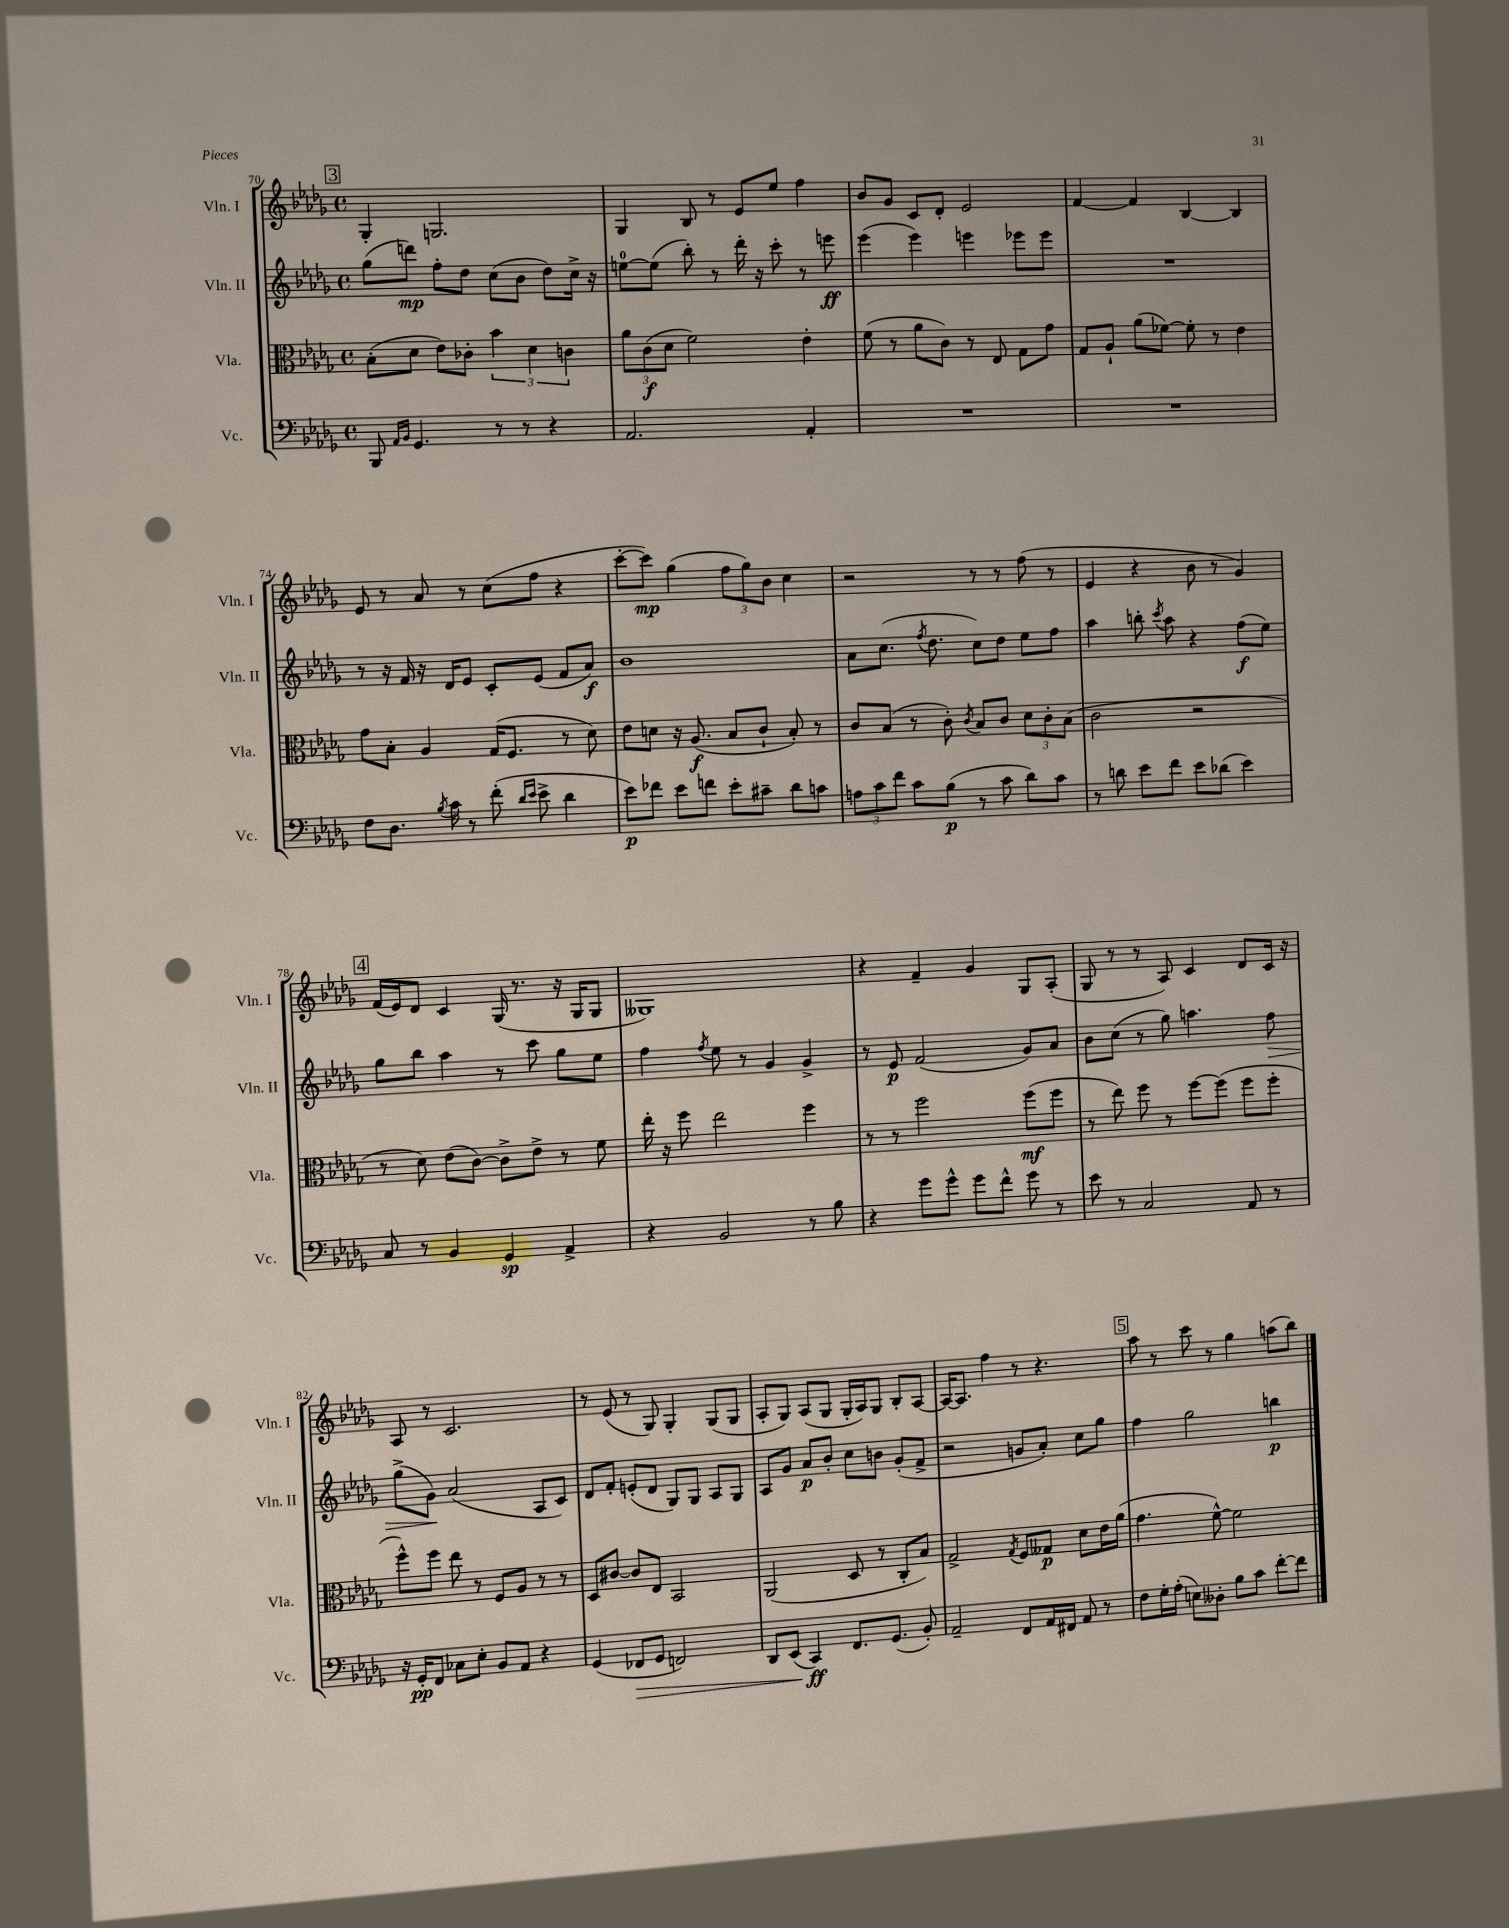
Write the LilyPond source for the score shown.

<<
\new StaffGroup <<
\new Staff = "s0" \with { instrumentName = "Vln. I" shortInstrumentName = "Vln. I" } {
    \clef treble \key des \major \defaultTimeSignature \time 4/4
    \autoBeamOff \mark \markup { \box "3" } ges4-. g2. |
    ges4 bes8 r8 ees'8[ ees''8] f''4 |
    bes'8[ ges'8] c'8[ des'8]-. ees'2 |
    f'4~ f'4 bes4~ bes4 |
    ees'8 r8 aes'8 r8 c''8[( f''8] r4 |
    c'''8[~-. c'''8]\mp) ges''4( \tuplet 3/2 { f''8[ ges''8) bes'8] } c''4 |
    r2 r8 r8 f''8( r8 |
    ees'4 r4 bes'8 r8 ges'4) |
    \mark \markup { \box "4" } f'16[( ees'16) des'8] c'4 ges16( r8. r16 ges16[ ges8] |
    geses1) |
    r4 f'4-- ges'4 ges8[ aes8]-.( |
    ges8 r8 r8 aes8) c'4 des'8[ c'16] r16 |
    aes8 r8 c'2. |
    r8 ees'8( r8 ges8) ges4-. ges8[( ges8] |
    aes8[-. ges8]) aes8[( ges8] ges16[-. aes16) ges8] bes8[-. aes8]~ |
    aes16[~ aes8.] f''4 r8 r4. |
    \mark \markup { \box "5" } aes''8 r8 c'''8 r8 ges''4 a''8[( bes''8]) \bar "|." |
}
\new Staff = "s1" \with { instrumentName = "Vln. II" shortInstrumentName = "Vln. II" } {
    \clef treble \key des \major \defaultTimeSignature \time 4/4
    \autoBeamOff \mark \markup { \box "3" } ges''8[( d'''8]\mp) f''8[-. des''8] c''8[( bes'8] des''8[) c''16]-> r16 |
    e''8[-0~ e''8]( bes''8-.) r8 des'''16-. r16 c'''8-. r8 e'''8\ff |
    ees'''4( ees'''4) e'''4 ees'''8[ ees'''8] |
    R1 |
    r8 r16 f'16 r16 des'16[ ees'8] c'8[-. ees'8]( f'8[ aes'8]\f) |
    bes'1 |
    aes'8[ c''8.]( \acciaccatura { f''8 } des''8. c''8[) des''8] ees''8[ f''8] |
    aes''4 b''8-. \acciaccatura { c'''8 } aes''8 r4 f''8[\f( ees''8]) |
    \mark \markup { \box "4" } ges''8[ bes''8] aes''4 r8 c'''8 ges''8[ ees''8] |
    f''4 \acciaccatura { f''8 } ees''8 r8 ges'4 ges'4-> |
    r8 ees'8\p f'2( ges'8[) aes'8] |
    bes'8[ c''8]( r8 ges''8) a''4. f''8\> |
    ges''8[->( ges'8]\!) aes'2( aes8[ c'8]) |
    des'8[ f'8]-. e'8[-.( des'8] ges8[) ges8] aes8[ ges8] |
    aes8[ ges'8] aes'8[\p bes'8]-. c''8[ b'8] ges'8[-.( f'8]-> |
    r2 g'8[ aes'8]-.) c''8[ ges''8] |
    \mark \markup { \box "5" } f''4 ges''2 b''4\p \bar "|." |
}
\new Staff = "s2" \with { instrumentName = "Vla." shortInstrumentName = "Vla." } {
    \clef alto \key des \major \defaultTimeSignature \time 4/4
    \autoBeamOff \mark \markup { \box "3" } bes8[-.( des'8] ees'8[) ces'8]-. \tuplet 3/2 { bes'4 des'4 c'4 } |
    \tuplet 3/2 { aes'8[ c'8\f( des'8] } f'2) ees'4-. |
    f'8( r8 aes'8[ c'8]) r8 ees8 ges8[ ges'8] |
    ges8[ aes8]-! aes'8[( fes'8]~) fes'8-. r8 ees'4 |
    ges'8[ bes8]-. aes4 ges16[( f8.] r8 des'8) |
    ees'8[ d'8] r16 aes8.\f( bes8[ c'8]-! bes8-.) r8 |
    c'8[ bes8]( r8 c'8-.) \acciaccatura { c'8 } bes8[ c'8] \tuplet 3/2 { des'8[ c'8-. bes8]( } |
    c'2 r2 |
    \mark \markup { \box "4" } r8 des'8) ees'8[( c'8]~) c'8[-> ees'8]-> r8 f'8 |
    ees''16-. r16 f''8 ees''2 f''4 |
    r8 r8 f''2 f''8[\mf( f''8] |
    r8 ees''8) f''8 r8 f''8[~ f''8]( f''8[ f''8]-. |
    f''8[-^) f''8] ees''8 r8 f8[ aes8] r8 r8 |
    des8[ cis'8]~ cis'8[ ees8] bes,2 |
    aes,2( des8 r8 c8[-. bes8]) |
    ges2-> \acciaccatura { ges8 } f8[ geses8]\p des'8[ ees'16 aes'16]( |
    \mark \markup { \box "5" } ges'4. f'8~-^) f'2 \bar "|." |
}
\new Staff = "s3" \with { instrumentName = "Vc." shortInstrumentName = "Vc." } {
    \clef bass \key des \major \defaultTimeSignature \time 4/4
    \autoBeamOff \mark \markup { \box "3" } bes,,8 \grace { aes,16[ bes,16] } ges,4. r8 r8 r4 |
    aes,2. aes,4-. |
    R1 |
    R1 |
    f8[ des8.] \acciaccatura { bes8 } c'16 r8 f'8-.( \grace { des'16[ ees'16] } ees'8-> des'4 |
    ees'8[\p) fes'8] ees'8[ f'8] ees'8[-. cis'8]-- des'8[ c'8] |
    \tuplet 3/2 { a8[ c'8 f'8] } c'8[ bes8]\p( r8 c'8 des'8[) c'8] |
    r8 d'8 ees'8[ f'8] ees'8[ des'8]( ees'4) |
    \mark \markup { \box "4" } c8 r8 bes,4 ges,4\sp aes,4-> |
    r4 bes,2 r8 bes8 |
    r4 ges'8[ ges'8]-^ ges'8[ f'8]-^ ges'8 r8 |
    ees'8 r8 c2 aes,8 r8 |
    r16 ges,16[-.\pp f,8] ces8[ ees8]-. bes,8[ aes,8] r4 |
    ges,4( fes,8[\> ges,8] f,2) |
    des,8[ ees,8]( c,4\ff\!) f,8.[ ges,8.]( bes,8-.) |
    aes,2-- f,8[ aes,16 fis,16] aes,8 r8 |
    \mark \markup { \box "5" } f8[ ges16-. aes16]-.( e8[) deses8]-. bes8[ c'8] f'8[~-. f'8] \bar "|." |
}
>>
>>
\layout { \context { \Score currentBarNumber = #70 } }
